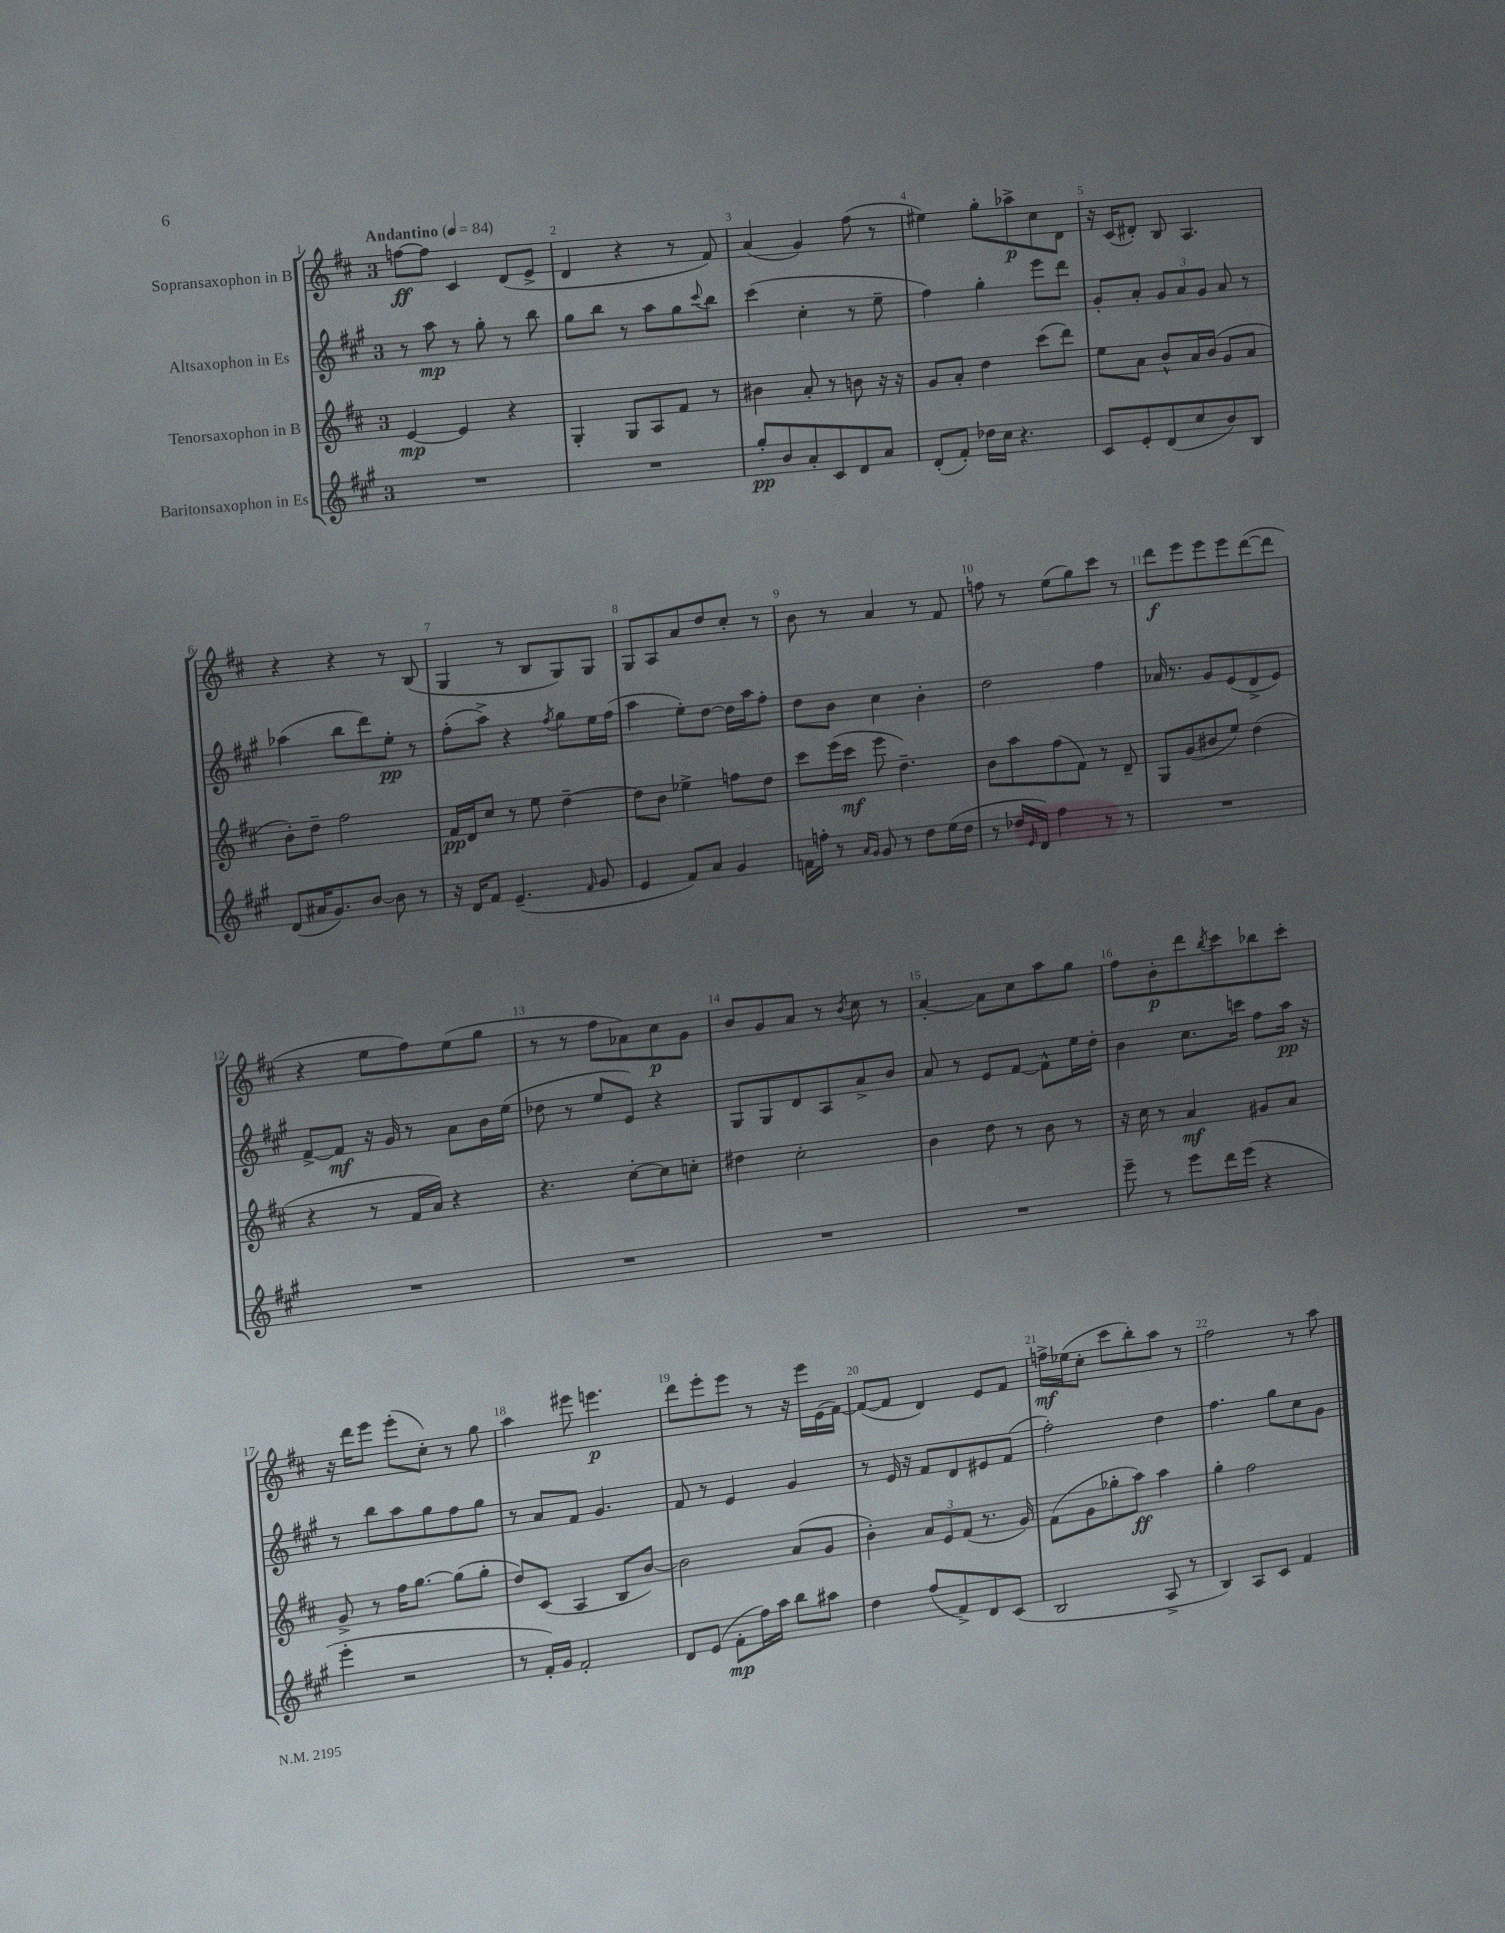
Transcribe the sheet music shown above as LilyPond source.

<<
\new StaffGroup <<
\new Staff = "s0" \with { instrumentName = "Sopransaxophon in B" } {
    \clef treble \key d \major \once \override Staff.TimeSignature.style = #'single-digit \time 3/4 \tempo "Andantino" 4 = 84
    f''8~\ff f''8 cis'4 d'8( e'8-> |
    d'4 r4 r8 fis'8) |
    a'4( g'4) fis''8( r8 |
    eis''4) g''8-. aes''8->\p cis''8 d'8 |
    r16 cis'16( dis'8-.) b8 a4. |
    r4 r4 r8 b8( |
    g4 r8 b8 g8) g8 |
    g8 a8 a'8 d''8 cis''8-. r8 |
    b'8 r8 a'4 r8 fis'8 |
    f''8 r8 e''8( g''8) cis'''8 r8 |
    d'''8\f e'''8 e'''8 e'''8 d'''8~( d'''8 |
    r4 e''8 fis''8) e''8( g''8 |
    r8 r8 fis''8 aes'8) cis''8\p g'8 |
    b'8 g'8 a'8 r8 \acciaccatura { b'8 } cis''8 r8 |
    a'4~-. a'8 cis''8 a''8 g''8 |
    fis''8 b'8-.\p d'''8 \acciaccatura { b''8 } cis'''8 bes''8 cis'''8-. |
    r16 d'''16 e'''8 e'''8-.( cis''8-.) r8 g''8 |
    a''4 eis'''8 e'''4.\p |
    d'''8 e'''8-. e'''8 r8 r16 e'''16 e'16( fis'16~) |
    fis'8~( fis'8 d'4) e'8 fis'8 |
    f''16->\mf ees''16( cis''8-. cis'''8 b''8-.) a''8 r8 |
    fis''2 r8 a''8 \bar "|." |
}
\new Staff = "s1" \with { instrumentName = "Altsaxophon in Es" } {
    \clef treble \key a \major \once \override Staff.TimeSignature.style = #'single-digit \time 3/4
    r8 a''8\mp r8 gis''8-. r8 b''8 |
    gis''8 b''8 r8 a''8 gis''8 \appoggiatura { cis'''8 } b''8 |
    cis'''4( cis''4-. r8 e''8-- |
    fis''4) gis''4-. e'''8 d'''8 |
    gis'8-. a'8-. \tuplet 3/2 { gis'8 a'8 gis'8 } a'8 r8 |
    aes''4( b''8 d'''8) e''8-.\pp r8 |
    fis''8-.( a''8->) r4 \acciaccatura { fis''8 } gis''8 e''16 fis''16( |
    a''4 e''8-.) d''8~ d''16 a''16 fis''8-. |
    d''8 b'8 cis''4 b'4-. |
    d''2 fis''4 |
    aes'16 r8. gis'8 e'8( d'8-> e'8) |
    fis'8~-> fis'8\mf r16 gis'16 r8 a'8 b'16 e''16( |
    des''8 r8 e''8 e'8) r4 |
    gis8 gis8 d'8 a8 a'8-> b'8 |
    a'8 r8 e'8 fis'8~ fis'8-^ e''16 d''16-. |
    b'4 cis''8. c'''16 fis''8 a''16\pp r16 |
    r8 b''8 a''8 gis''8 fis''8 gis''8 |
    r8 a'8 fis'8 gis'4. |
    fis'8 r8 e'4 gis'4 |
    r8 e'16 r16 fis'8 d'8 eis'8 fis'8( |
    fis''2-.) d''4 |
    fis''4. gis''8 cis''8 gis'8 \bar "|." |
}
\new Staff = "s2" \with { instrumentName = "Tenorsaxophon in B" } {
    \clef treble \key d \major \once \override Staff.TimeSignature.style = #'single-digit \time 3/4
    e'4~\mp e'4 r4 |
    g4-. g8 a8 fis'8 r8 |
    bis'4 a'8-. r8 b'8 r16 r16 |
    g'8 a'8-. d''4 cis'''8( d'''8) |
    e''8 a'8 b'8-^ a'16 b'16( g'8 a'8 |
    b'8-.) d''8-- fis''2 |
    fis'16\pp d'16 cis''8 r8 e''8 d''4~-- |
    d''8 b'8 ees''4-> f''8 d''8 |
    cis'''8 e'''16( cis'''16\mf e'''8 d''4.--) |
    b'8 a''8 fis''8( fis'8) r8 d'8-- |
    g8 g'8( bis'8 e''8) d''4( |
    r4 r8 fis'16 a'16) r4 |
    r4. cis''8~-. cis''8 c''8-. |
    dis''4 cis''2-. |
    b'4 d''8 r8 b'8 r8 |
    r16 cis''16 r8 a'4\mf gis'8 a'8 |
    g'8-> r8 fis''16 g''8.~ g''8( g''8-. |
    d''8) cis'8( a4 b8 b'8~) |
    b'2 a'8( g'8 |
    b'4-.) \tuplet 3/2 { a'8 e'8 fis'8( } r8. g'16) |
    fis'8( g'8 ges''8-. a''8\ff) a''4 |
    g''4-. fis''2 \bar "|." |
}
\new Staff = "s3" \with { instrumentName = "Baritonsaxophon in Es" } {
    \clef treble \key a \major \once \override Staff.TimeSignature.style = #'single-digit \time 3/4
    R2. |
    R2. |
    gis''8-.\pp b'8 a'8-. cis'8 d'8 a'8 |
    d'8-.( fis'8-.) des''16 cis''16 r4. |
    cis'8 e'8-. d'8( cis''8 b'8) b8 |
    d'8( ais'16 gis'8.) b'8~ b'8 r8 |
    r16 d'16 fis'8 e'4.--( \grace { fis'16 } gis'8 |
    e'4 fis'8) a'8 gis'4 |
    f'16 f''16-. r8 \grace { a'16 gis'16 } gis'8 r8 d''8 e''16( d''16 |
    r8 des''16 \grace { e'16 } d'16) fis''4 r8 r8 |
    R2. |
    R2. |
    R2. |
    R2. |
    R2. |
    e'''8-- r8 e'''8 d'''16 e'''16( r4 |
    e'''4-. r2 |
    r8 fis'16-.) gis'16 fis'2-. |
    d'8 e'8( fis'8-.\mp fis''16) a''16 b''8 ais''8 |
    d''4 fis''8( fis'8->) d'8 cis'8( |
    b2 a8-> r8 |
    b4) a8 cis'8 fis'4 \bar "|." |
}
>>
>>
\layout { \context { \Score \override BarNumber.break-visibility = ##(#f #t #t) barNumberVisibility = #all-bar-numbers-visible } }
